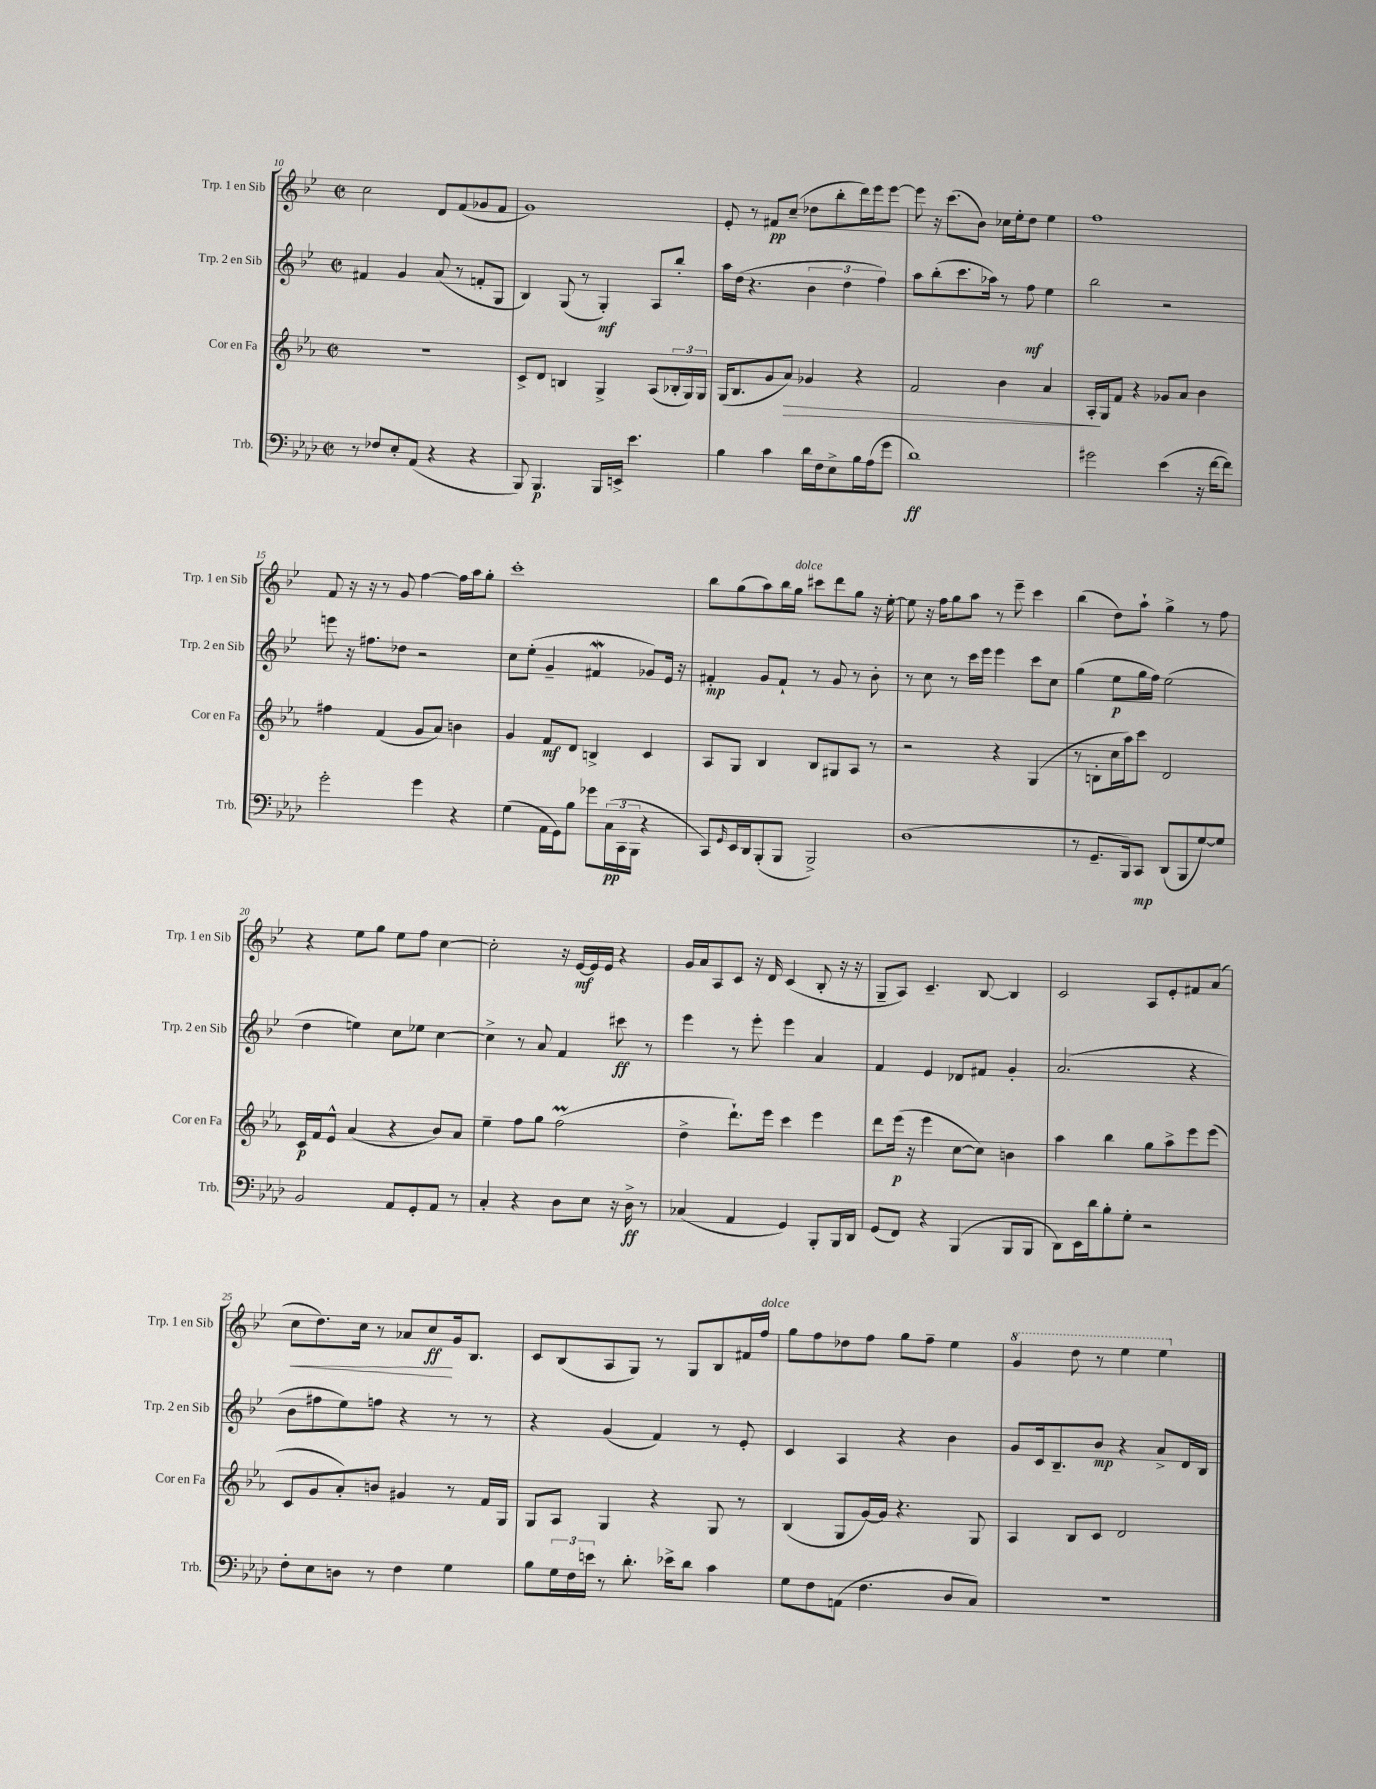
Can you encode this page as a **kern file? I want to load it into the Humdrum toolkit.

**kern	**kern	**kern	**kern
*staff4	*staff3	*staff2	*staff1
*clefF4	*clefG2	*clefG2	*clefG2
*k[b-e-a-d-]	*k[b-e-a-]	*k[b-e-]	*k[b-e-]
*M2/2	*M2/2	*M2/2	*M2/2
*met(c|)	*met(c|)	*met(c|)	*met(c|)
8r	1r	4f#	2cc
8F-	.	.	.
8E-'	.	4g	.
(8AA-	.	.	.
4r	.	(8a	8d
.	.	8r	(8f
4r	.	8f'	8g-
.	.	8G	8f
=	=	=	=
8BBB-)	8c^	4B-)	1g)
4.BBB-	8d	.	.
.	4B	(8G	.
.	.	8r	.
16BBB-	4G^	4G')	.
16EE^	.	.	.
4.e-	.	.	.
.	(8A-	8A	.
.	24B-'	8bb-'	.
.	24G)	.	.
.	24G	.	.
=	=	=	=
4B-	(16G	16aa	8e-'
.	8.B-	(16dd	.
.	.	4.r	8r
4c	8g	.	8f#
.	8a-)	.	(8cc~
16d-	4g-	6b-	8dd-
16F	.	.	.
8E-^	.	.	8bb-'
.	.	6dd	.
16B-	4r	.	16ddd)
(16A-	.	.	16eee-
.	.	6ff)	.
8g	.	.	[8eee-
=	=	=	=
1d-)	2f	8aa	8eee-]
.	.	(8bb-'	16r
.	.	.	(8.ccc
.	.	8.ccc	.
.	.	.	8b-)
.	.	16aa-)	.
.	4b-	8r	16cc-
.	.	.	16ee-'
.	.	8ff	8dd
.	4a-	4ee-	4ee-
=	=	=	=
2g#	16A-'	2bb-	1ff
.	16G	.	.
.	8f	.	.
.	4r	.	.
(4e-	8g-	2r	.
.	8a-	.	.
16r	4b-	.	.
[16f	.	.	.
8f])	.	.	.
=	=	=	=
2g'	4ff#	8eee	8f
.	.	16r	16r
.	.	8.ff#	16r
.	(4f	.	8r
.	.	8dd-	8g
4g	8g	2r	[4ff
.	8a-)	.	.
4r	4b	.	16ff]
.	.	.	16aa
.	.	.	8gg'
=	=	=	=
(4G	4g	8cc	1ccc'
.	.	(8ee-'	.
16AA-	8f	4g~	.
16GG)	.	.	.
8B-	8d	.	.
8g-	4B^	4f#	.
(24C	.	.	.
24CC	.	.	.
24BBB-	.	.	.
4r	4c	8g-)	.
.	.	16e-	.
.	.	16r	.
=	=	=	=
8CC)	8A-	4f#'	8bb-
16qqGG	.	.	.
16EE-	8G	.	(8gg
16DD-	.	.	.
(8BBB-'	4B-	8g	8aa)
8BBB-	.	8f#`	16bb-
.	.	.	16gg
2BBB-^)	8B-	8r	8ccc#
.	8G#	8g	8ddd
.	8A-	8r	8gg
.	8r	8b-'	16r
.	.	.	[16ee-'
=	=	=	=
(1D-	2r	8r	8ee-]
.	.	8cc	16r
.	.	.	16ff
.	.	8r	8gg
.	.	16ccc	8aa
.	.	16eee-	.
.	4r	4eee-	8r
.	.	.	8eee-~
.	(4G	8ccc	4ccc
.	.	8cc	.
=	=	=	=
8r	8r	(4gg	(4bb-
8.GG~	8B'	.	.
.	16cc	8ee-	8dd)
16BBB-)	16aa-)	.	.
8CC	8ccc	16gg	8aa`
.	.	16ff)	.
(8DD-	2d	(2ee-	4gg^
8BBB-	.	.	.
[8G)	.	.	8r
8G]	.	.	8ff
=	=	=	=
2BB-	16c	4dd	4r
.	16f	.	.
.	8e-^^	.	.
.	(4a-	4ee)	8ee-
.	.	.	8gg
8AA-	4r	8cc	8ee-
8GG'	.	8ee-	8ff
8AA-	8b-)	[4cc	[4cc
8r	8a-	.	.
=	=	=	=
4C'	4ee-~	4cc^]	2cc']
4r	8ff	8r	.
.	8gg	8a	.
8D-	(2ff	4f	16r
.	.	.	[16e-
8E-	.	.	16e-]
.	.	.	16e-
16r	.	8ccc#	4r
16D-^	.	.	.
8r	.	8r	.
=	=	=	=
(4C-	4dd^	4eee-	16g
.	.	.	16a
.	.	.	8A
4AA-	8.ddd`)	8r	8c
.	.	8eee-'	16r
.	16eee-	.	16d
4GG)	4ccc	4eee-	(4c
8BBB-'	4eee-	4a	8B-'
16BBB-	.	.	16r
16DD-	.	.	16r
=	=	=	=
(8GG	8ddd	4f	8G~
8FF)	(16eee-	.	8A)
.	16r	.	.
4r	4eee-	4e-	4.c~
(4BBB-	[8cc	8d-	.
.	8cc])	8f#	[8B-
8BBB-	4b	4g'	4B-]
8BBB-	.	.	.
=	=	=	=
8DD-)	4aa-	(2.a	2c
16EE-	.	.	.
16d-	.	.	.
8B-'	4bb-	.	.
8G'	.	.	.
2r	8gg	.	8A
.	8aa-^	.	8e-'
.	8eee-	4r	8f#
.	(8eee-	.	(8a
=	=	=	=
8F'	8c	8b-	8cc
8E-	8g	8ff#	8.dd)
8D	8a-')	8ee-)	.
.	.	.	16cc
8r	8b	8ff	8r
4F	4g#	4r	8a-
.	.	.	8cc
4G	8r	8r	16g
.	.	.	8.B-
.	16f	8r	.
.	16G	.	.
=	=	=	=
8B-	8G	4r	8c
24G	8A-	.	(8B-
24F	.	.	.
24e	.	.	.
8r	4G	(4g	8A
8.d-'	.	.	8G)
.	4r	4f)	8r
16e-^	.	.	.
8d-	.	.	8G
4c	8G	8r	8B-
.	8r	8e-'	16f#
.	.	.	16ff
=	=	=	=
8G	(4B-	4c	8gg
8F	.	.	8ff
(8AA	8G	4A	8dd-
4.F	[16g)	.	8ff
.	16g]	.	.
.	4.r	4r	8gg
.	.	.	8ff~
8D-	.	4b-	4ee-
8C)	8G	.	.
=	=	=	=
1r	4A-	8g	4gg
.	.	16c	.
.	.	8.B-~	.
.	8B-	.	8ddd
.	8c	8b-	8r
.	2d	4r	4eee-
.	.	8a^	4eee-
.	.	16d	.
.	.	16B-	.
==	==	==	==
*-	*-	*-	*-
